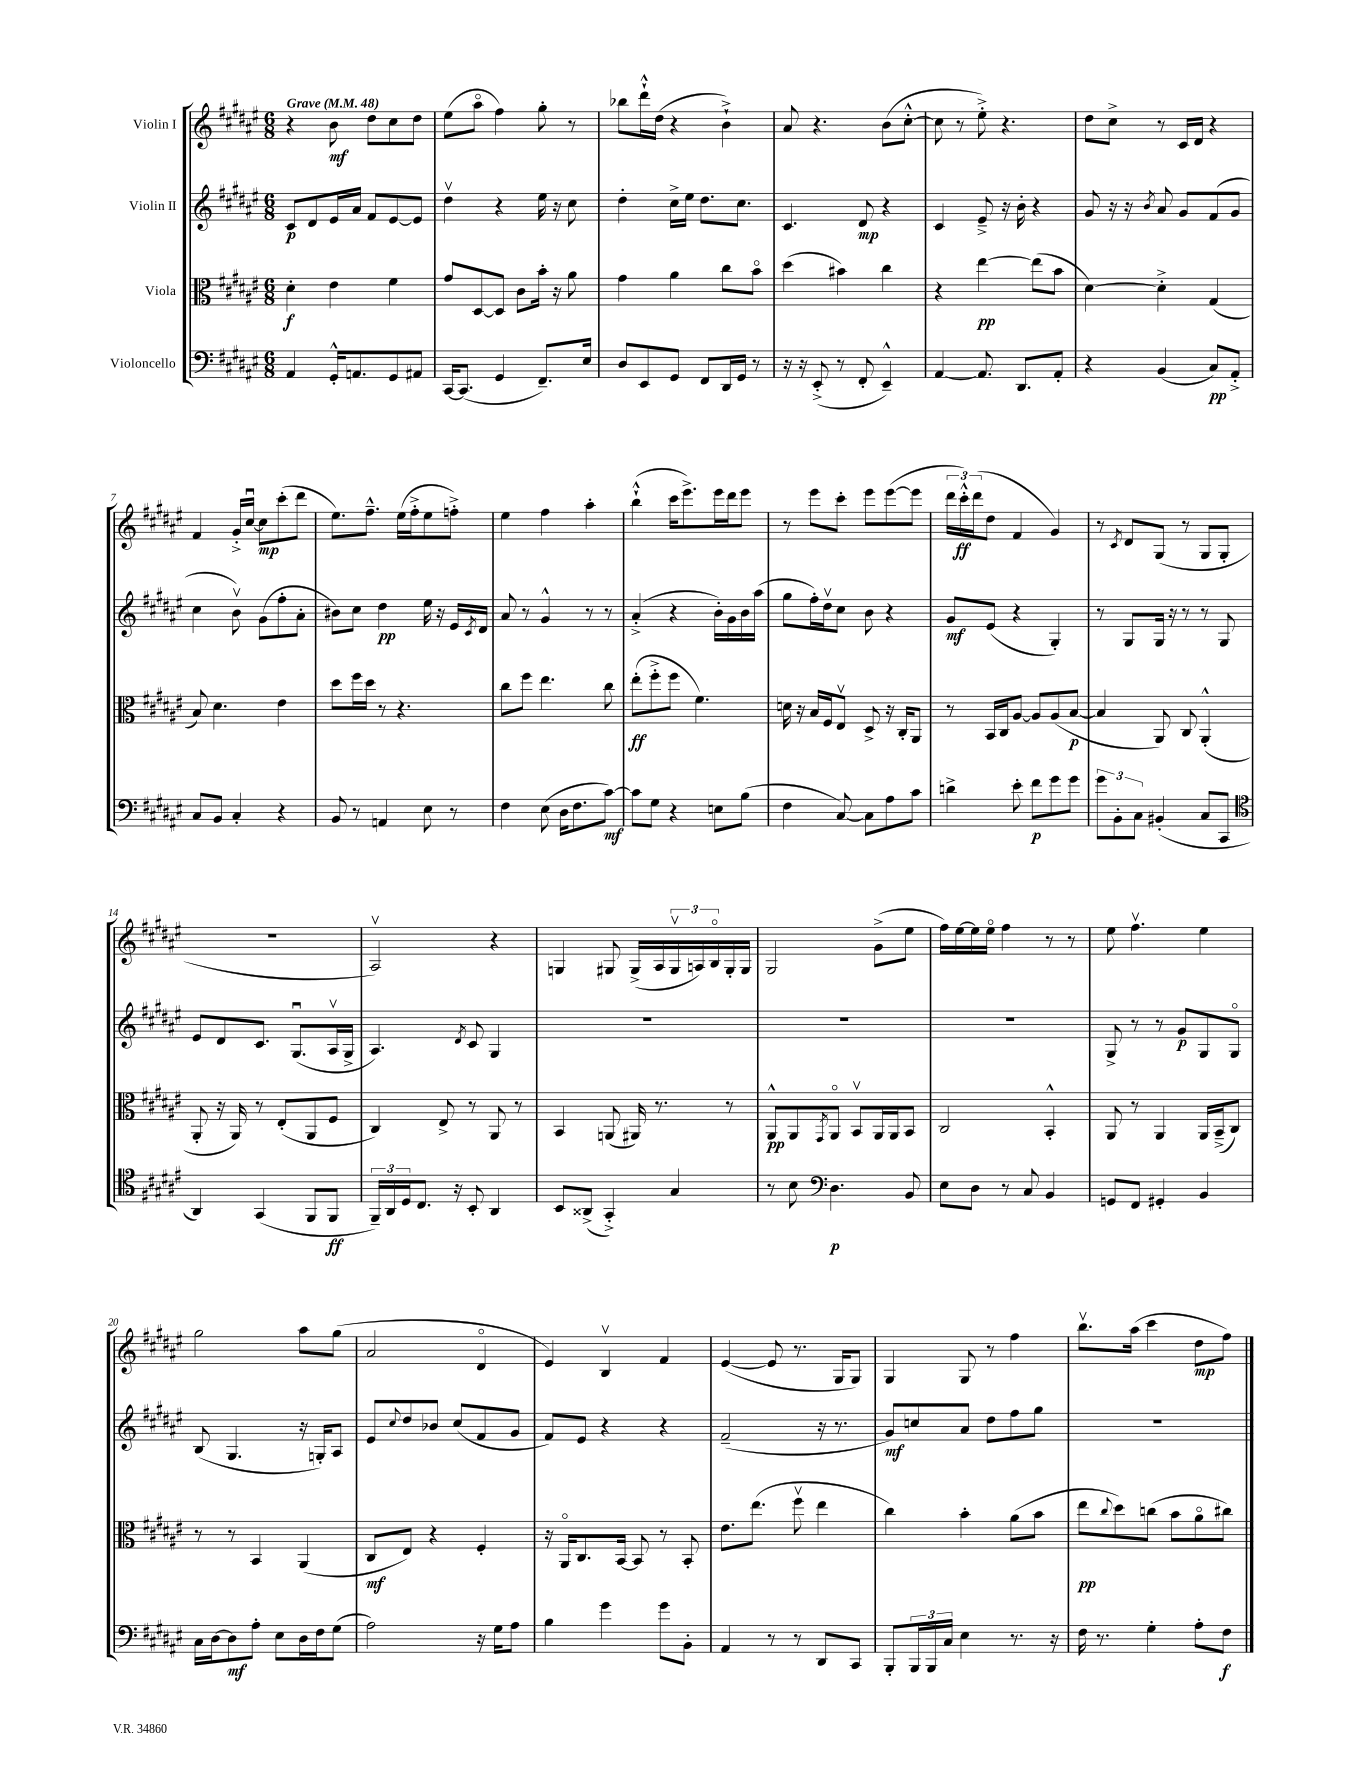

**kern	**kern	**kern	**kern
*staff4	*staff3	*staff2	*staff1
*clefF4	*clefC3	*clefG2	*clefG2
*k[f#c#g#d#a#e#]	*k[f#c#g#d#a#e#]	*k[f#c#g#d#a#e#]	*k[f#c#g#d#a#e#]
*M6/8	*M6/8	*M6/8	*M6/8
*MM48	*MM48	*MM48	*MM48
4AA#/	4d#'\	8c#/L	4r
.	.	8d#/	.
16GG#'^^/LK	4e#\	16e#/L	8b\
8.AA/	.	16a#/JJ	.
.	.	8f#/L	8dd#\L
8GG#/	4f#\	[8e#/	8cc#\
8AA#/J	.	8e#/]J	8dd#\J
=	=	=	=
[16CC#/LK	8g#/L	4dd#v\	(8ee#\L
(8.CC#/]J	.	.	.
.	[8D#/	.	8aa#o\J
4GG#/	8D#/]J	4r	4ff#\)
.	8c#\L	.	.
8.FF#~/L)	16b'\Jk	16ee#\	8gg#'\
.	16r	16r	.
.	8a#\	8cc#\	8r
16E#/Jk	.	.	.
=	=	=	=
8D#/L	4g#\	4dd#'\	8bb-\L
8EE#/	.	.	16ddd#`^^\L
.	.	.	(16dd#\JJ
8GG#/J	4a#\	16cc#^\LL	4r
.	.	16ee#\JJ	.
8FF#/L	.	8.dd#\L	.
16DD#/L	8cc#\L	.	4b`^\)
16GG#/JJ	.	8.cc#\J	.
8r	8bo\J	.	.
=	=	=	=
16r	(4dd#\	4.c#/	8a#/
16r	.	.	.
(8EE#'^/	.	.	4.r
8r	4b#\)	.	.
8FF#'/	.	8d#/	.
4EE#~^^/)	4cc#\	4r	(8b\L
.	.	.	[8cc#'^^\J
=	=	=	=
[4AA#/	4r	4c#/	8cc#\]
.	.	.	8r
8.AA#/]	[4ee#\	8e#~^/	8ee#'^\)
.	.	16r	4.r
8.DD#/L	.	16b'\	.
.	(8ee#\]L	4r	.
8AA#'/J	8b\J	.	.
=	=	=	=
4r	[4d#\)	8g#/	8dd#\L
.	.	16r	8cc#^\J
.	.	16r	.
.	.	8qb/	.
(4BB/	4d#'^\]	8a#/	8r
.	.	8g#/L	16c#/LL
.	.	.	16d#/JJ
8C#/L)	(4G#/	(8f#/	4r
8AA#'^/J	.	8g#/J	.
=	=	=	=
8C#/L	8B/)	4cc#\	4f#/
8BB/J	4.d#\	.	.
4C#'/	.	8bv\)	16g#'^/LL
.	.	.	[16cc#u/JJ
.	.	(8g#\L	8cc#\]L
4r	4e#\	8ff#'\	(8ccc#'\
.	.	8a#'\J	8ddd#\J
=	=	=	=
8BB/	8dd#\L	8b#\L)	8.ee#\L)
8r	16ff#\L	8cc#\J	.
.	16dd#\JJ	.	8.ff#~^^\J
4AA/	8r	4dd#\	.
.	4.r	.	(16ee#\LL
.	.	.	16ff#'^\J
8E#\	.	16ee#\	8ee#\
.	.	16r	.
8r	.	16e#/LL	8ff'^\J)
.	.	8qc#/	.
.	.	16d#/JJ	.
=	=	=	=
4F#\	8cc#\L	8a#/	4ee#\
.	8ff#\J	8r	.
(8E#\	4.ee#\	4g#^^/	4ff#\
16D#\LK	.	.	.
8.F#\	.	.	.
.	.	8r	4aa#'\
[8c#\J)	8cc#\	8r	.
=	=	=	=
8c#\]L	(8ee#'\L	(4a#'^/	(4bb`^^\
8G#\J	8ff#'^\	.	.
4r	8ff#\J	4r	16ccc#\LK
.	.	.	8.eee#^\)
.	4.f#\)	.	.
8E\L	.	16b'\LL)	16eee#\L
.	.	16g#\	16ddd#\J
(8B\J	.	16b\	8eee#\J
.	.	(16aa#\JJ	.
=	=	=	=
4F#\	16d\	8gg#\L	8r
.	16r	.	.
.	16B/LL	16ff#'\L)	8eee#\L
.	16F#/J	16dd#v\J	.
[8C#/)	8E#v/J	8cc#\J	8ccc#'\J
8C#\]L	8D#^/	8b\	8eee#\L
8A#\	16r	4r	([8eee#\
.	16C#'/LK	.	.
8c#\J	8AA#/J	.	8eee#\]J
=	=	=	=
4d^\	8r	8g#/L	24ddd#\LL
.	.	.	24ccc#'^^\)
.	.	.	(24ddd#\J
.	16BB/LL	(8e#/J	8dd#\J
.	16C#/J	.	.
8e#'\	[8A#/J	4r	4f#/
8f#\L	8A#/]L	.	.
8g#\	(8A#/	4G#'/)	4g#/)
8g#\J	[8B/J	.	.
=	=	=	=
12g#\L	4B/]	8r	8r
12BB'\	.	.	.
.	.	.	8qc#/
.	.	8G#/L	8d#/L
12C#\J	.	.	.
(4BB#'/	8AA#/)	16G#/Jk	(8G#/J
.	.	16r	.
.	8C#/	8r	8r
8C#/L	(4AA#'^^/	8r	8G#/L
8CC#/J	.	8G#/	8G#'/J
=	=	=	=
*clefC4	*	*	*
4AA#/)	8AA#'/	8e#/L	2.r
.	16r	8d#/	.
.	16AA#/)	.	.
(4GG#/	8r	8.c#/J	.
.	(8E#'/L	.	.
.	.	(8.G#u/L	.
8FF#/L	8AA#/	.	.
8FF#/J	8F#/J	16A#v/L	.
.	.	16G#^/JJ	.
=	=	=	=
24FF#~/LL)	4C#/)	4.A#/)	2A#v/)
24AA#/	.	.	.
24D#/J	.	.	.
8.C#/J	.	.	.
.	8E#^/	.	.
16r	.	.	.
.	.	8qd#/	.
8BB'/	8r	8c#/	.
4AA#/	8AA#/	4G#/	4r
.	8r	.	.
=	=	=	=
8BB/L	4BB/	2.r	4G/
(8AA##^/J	.	.	.
4GG#'^/)	(8AA/	.	8G#/
.	16AA#/)	.	(16G#^/LL
.	8.r	.	16A#/
4G#/	.	.	24G#v/
.	.	.	24A/)
.	.	.	24Bo/
.	8r	.	16G#'/
.	.	.	16G#/JJ
=	=	=	=
8r	8AA#^^/L	2.r	2G#/
8B\	8AA#/	.	.
*clefF4	*	*	*
.	8qGG#/	.	.
4.D#\	8AA#o/J	.	.
.	8BBv/L	.	.
.	16AA#/L	.	(8g#^\L
.	16AA#/J	.	.
8BB/	8BB/J	.	8ee#\J
=	=	=	=
8E#\L	2C#/	2.r	16ff#\LL)
.	.	.	[16ee#\
8D#\J	.	.	16ee#\]
.	.	.	16ee#o\JJ
8r	.	.	4ff#\
8C#/	.	.	.
4BB/	4BB'^^/	.	8r
.	.	.	8r
=	=	=	=
8GG/L	8AA#/	8G#^/	8ee#\
8FF#/J	8r	8r	4.ff#v\
4GG#'/	4AA#/	8r	.
.	.	8g#/L	.
4BB/	16AA#/LL	8G#/	4ee#\
.	(16BB~^/J	.	.
.	8C#/J)	8G#o/J	.
=	=	=	=
16C#\LL	8r	(8B/	2gg#\
[16D#\J	.	.	.
8D#\]	8r	4.G#/	.
8A#'\J	4BB/	.	.
8E#\L	.	.	.
16D#\L	(4AA#/	16r	8aa#\L
16F#\J	.	16G'/LK)	.
(8G#\J	.	8A#/J	(8gg#\J
=	=	=	=
2A#\)	8C#/L	8e#/L	2a#/
.	.	8qqcc#/	.
.	8E#/J)	8dd#/	.
.	4r	8b-/J	.
.	.	(8cc#/L	.
16r	4F#'/	8f#/	4d#o/
16G#\LK	.	.	.
8A#\J	.	8g#/J	.
=	=	=	=
4B\	16r	8f#/L)	4e#/)
.	16AA#o/LK	.	.
.	8.C#/	8e#/J	.
4g#\	.	4r	4Bv/
.	[16BB/Jk	.	.
.	8BB/]	.	.
8g#\L	8r	4r	4f#/
8BB'\J	8BB'/	.	.
=	=	=	=
4AA#/	8.e#\L	(2f#~/	([4e#/
.	(8.ee#\J	.	.
8r	.	.	8e#/]
8r	8ff#v\	.	8.r
8DD#/L	4ee#\	16r	.
.	.	8.r	16G#/LK
8CC#/J	.	.	8G#/J)
=	=	=	=
8BBB'/L	4cc#\)	8g#/L)	4G#/
24BBB/L	.	8cc/	.
24BBB/	.	.	.
24C#/JJ	.	.	.
4E#\	4b'\	8a#/J	8G#/
.	.	8dd#\L	8r
8.r	(8a#\L	8ff#\	4ff#\
.	8b\J	8gg#\J	.
16r	.	.	.
=	=	=	=
16F#\	8ee#\L	2.r	8.bbv\L
8.r	.	.	.
.	8qqcc#/	.	.
.	8dd#\)	.	.
.	.	.	(16aa#\Jk
4G#'\	(8cc\J	.	4ccc#\
.	8b\L	.	.
8A#'\L	8a#o\	.	8dd#\L
8F#\J	8cc#\J)	.	8ff#\J)
==	==	==	==
*-	*-	*-	*-
